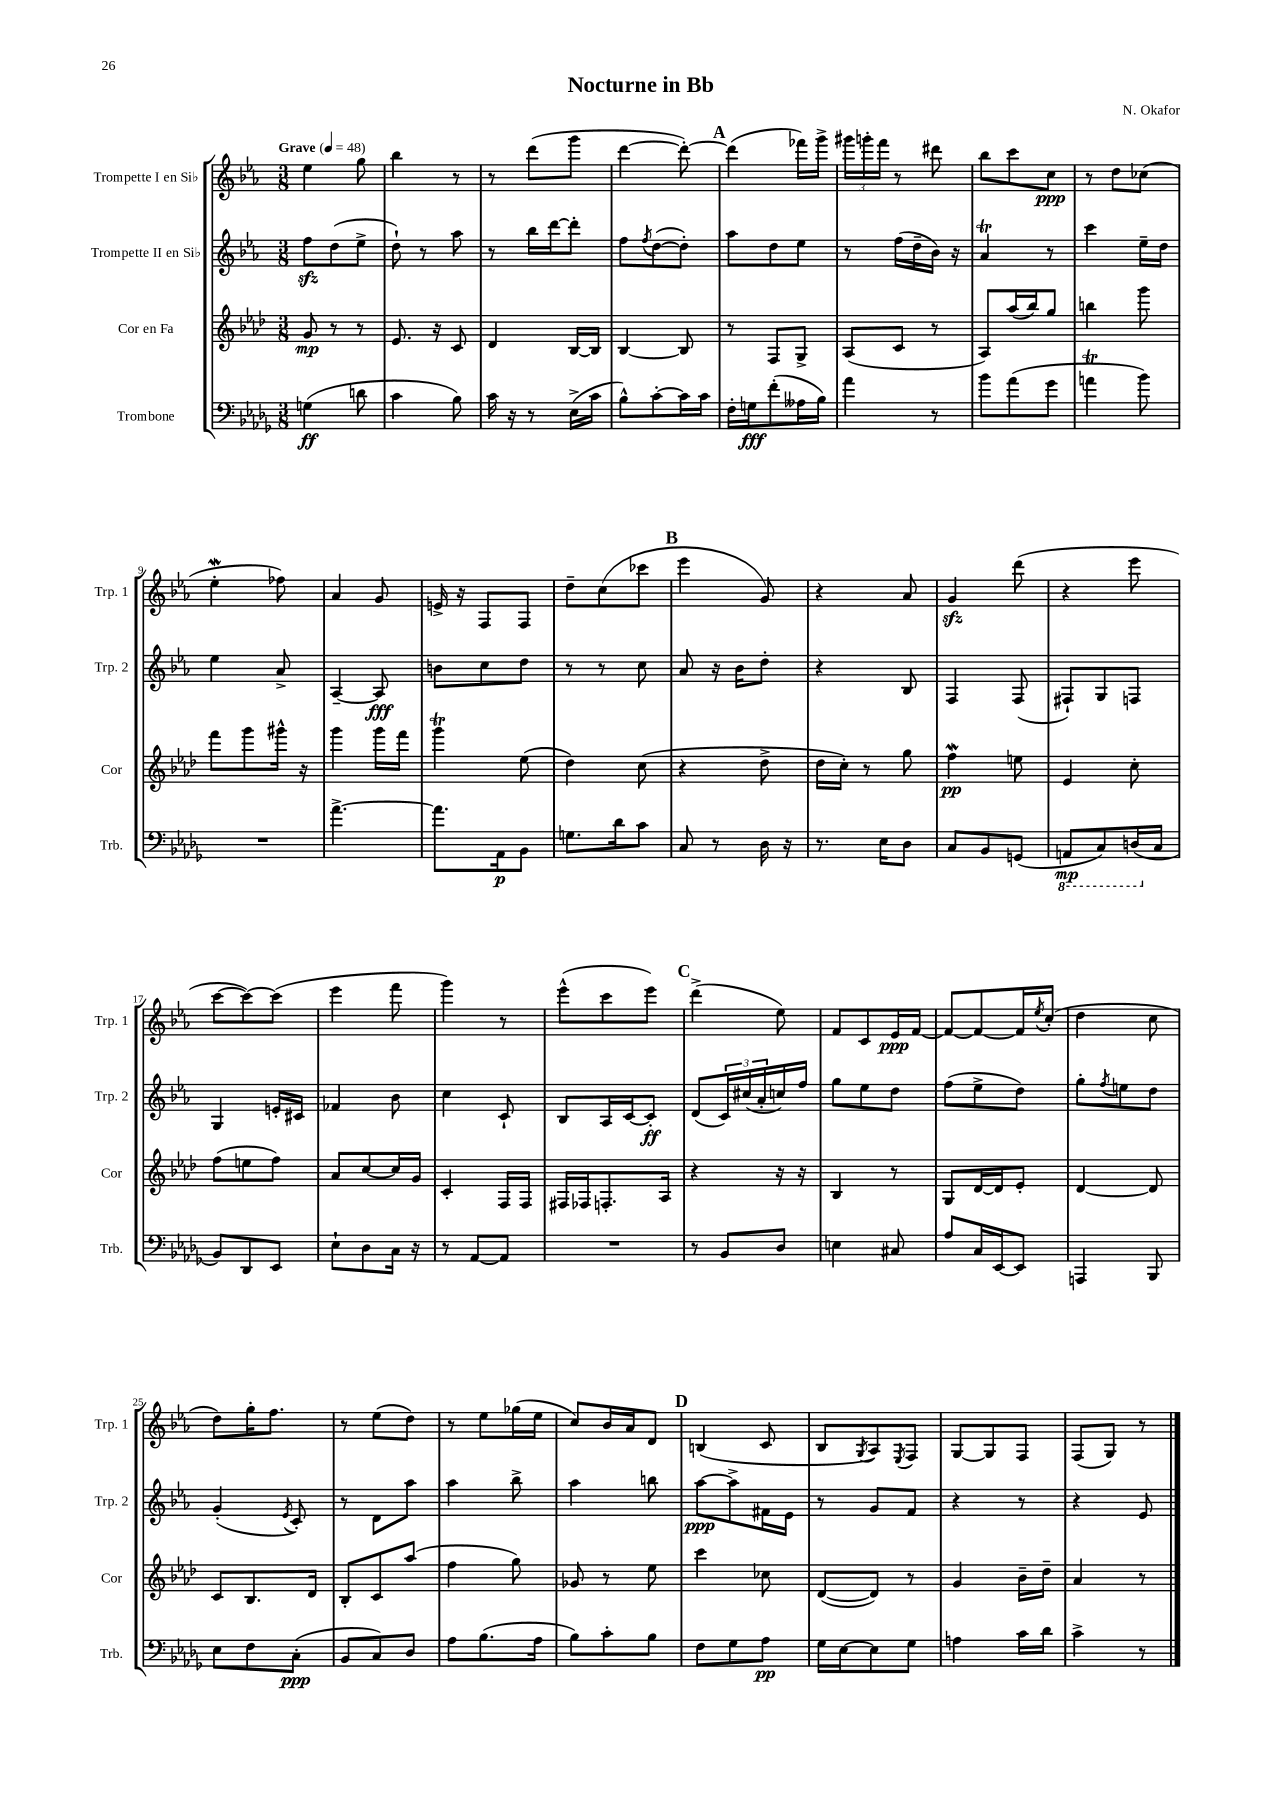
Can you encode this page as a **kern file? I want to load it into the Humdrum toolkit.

**kern	**kern	**kern	**kern
*staff4	*staff3	*staff2	*staff1
*clefF4	*clefG2	*clefG2	*clefG2
*k[b-e-a-d-g-]	*k[b-e-a-d-]	*k[b-e-a-]	*k[b-e-a-]
*M3/8	*M3/8	*M3/8	*M3/8
*MM48	*MM48	*MM48	*MM48
(4G	8g	8ff	4ee-
.	8r	(8dd	.
8d	8r	8ee-^	8gg
=	=	=	=
4c	8.e-	8dd`)	4bb-
.	.	8r	.
.	16r	.	.
8B-)	8c	8aa-	8r
=	=	=	=
16c	4d-	8r	8r
16r	.	.	.
8r	.	16bb-	(8ddd
.	.	[16ddd	.
(16E-^	[16B-	8ddd']	8ggg
16c	16B-]	.	.
=	=	=	=
8B-^^)	[4B-	8ff	[4ddd
.	.	8qff	.
[8c'	.	([8dd	.
16c]	8B-]	8dd'])	8ddd'_)
16c	.	.	.
=	=	=	=
16F'	8r	8aa-	(4ddd]
16G	.	.	.
(8f'	8F	8dd	.
16A--	8G^	8ee-	16fff-)
16B-)	.	.	16ggg^
=	=	=	=
4a-	(8A-	8r	24ggg#
.	.	.	24ggg'
.	.	.	24fff
.	8c	(16ff	8r
.	.	16dd~	.
8r	8r	16b-)	8ddd#
.	.	16r	.
=	=	=	=
8b-	8A-)	4a-	8bb-
(8a-	(16aa-	.	8ccc
.	16bb-)	.	.
8g-	8gg	8r	8cc
=	=	=	=
4a	4bb	4ccc	8r
.	.	.	8dd
8b-)	8ggg	16ee-~	(8cc-
.	.	16dd	.
=	=	=	=
4.r	8fff	4ee-	4ee-'
.	8ggg	.	.
.	16ggg#^^	8a-^	8ff-)
.	16r	.	.
=	=	=	=
[4.a-^	4ggg	[4A-~	4a-
.	16ggg	8A-]	8g
.	16fff	.	.
=	=	=	=
8.a-]	4ggg	8b	16e^
.	.	.	16r
.	.	8cc	8F
16AA-	.	.	.
8BB-	(8ee-	8dd	8F
=	=	=	=
8.G	4dd-)	8r	8dd~
.	.	8r	(8cc
16d-	.	.	.
8c	(8cc	8cc	8ccc-
=	=	=	=
8C	4r	8a-	4eee-
8r	.	16r	.
.	.	16b-	.
16D-	8dd-^	8dd'	8g)
16r	.	.	.
=	=	=	=
8.r	16dd-	4r	4r
.	16cc')	.	.
.	8r	.	.
16E-	.	.	.
8D-	8gg	8B-	8a-
=	=	=	=
8C	4ff	4F	4g
8BB-	.	.	.
(8GG	8ee	(8F	(8ddd
=	=	=	=
8AAA	4e-	8F#`)	4r
8CC)	.	8G	.
(16DD	8cc'	8F	8eee-
16C	.	.	.
=	=	=	=
8BB-)	(8ff	4G	[8ccc
8DD-	8ee	.	8ccc_)
8EE-	8ff)	16e'	(8ccc]
.	.	16c#	.
=	=	=	=
8E-`	8a-	4f-	4eee-
8D-	[8cc	.	.
16C	16cc]	8b-	8fff
16r	16g	.	.
=	=	=	=
8r	4c'	4cc	4ggg)
[8AA-	.	.	.
8AA-]	16F	8c`	8r
.	16F	.	.
=	=	=	=
4.r	16F#	8B-	(8eee-^^
.	16F-	.	.
.	8.F'	16A-	8ccc
.	.	[16c	.
.	.	8c']	8eee-)
.	16A-	.	.
=	=	=	=
8r	4r	(8d	(4ddd^
8BB-	.	24c)	.
.	.	(24cc#	.
.	.	24a-'	.
8D-	16r	16cc)	8ee-)
.	16r	16ff	.
=	=	=	=
4E	4B-	8gg	8f
.	.	8ee-	8c
8C#	8r	8dd	16e-
.	.	.	[16f
=	=	=	=
8A-	8G	(8ff	8f_
16C	[16d-	8ee-^	8f_
[16EE-	16d-]	.	.
8EE-]	8e-'	8dd)	16f]
.	.	.	8qee-
.	.	.	(16cc'
=	=	=	=
4AAA	[4d-	8gg'	4dd
.	.	8qff	.
.	.	8ee	.
8BBB-	8d-]	8dd	8cc
=	=	=	=
8E-	8c	(4g'	8dd)
8F	8.B-	.	16gg'
.	.	.	8.ff
.	.	8qe-	.
(8C'	.	8c')	.
.	16d-	.	.
=	=	=	=
8BB-	8B-'	8r	8r
8C)	8c	8d	(8ee-
8D-	(8aa-	8aa-	8dd)
=	=	=	=
8A-	4ff	4aa-	8r
(8.B-	.	.	8ee-
.	8gg)	8bb-^	(16gg-
16A-	.	.	16ee-
=	=	=	=
8B-)	8g-	4aa-	8cc)
8c'	8r	.	16b-
.	.	.	16a-
8B-	8ee-	8bb	8d
=	=	=	=
8F	4ccc	[8aa-	(4B
8G-	.	8aa-^]	.
8A-	8cc-	16f#	8c
.	.	16e-	.
=	=	=	=
16G-	([8d-	8r	8B-
[16E-	.	.	.
.	.	.	8qG
8E-]	8d-])	8g	8A-)
.	.	.	8qE-
8G-	8r	8f	8F
=	=	=	=
4A	4g	4r	[8G
.	.	.	8G]
16c	16b-~	8r	8F
16d-	16dd-~	.	.
=	=	=	=
4c^	4a-	4r	(8F
.	.	.	8G)
8r	8r	8e-	8r
==	==	==	==
*-	*-	*-	*-
